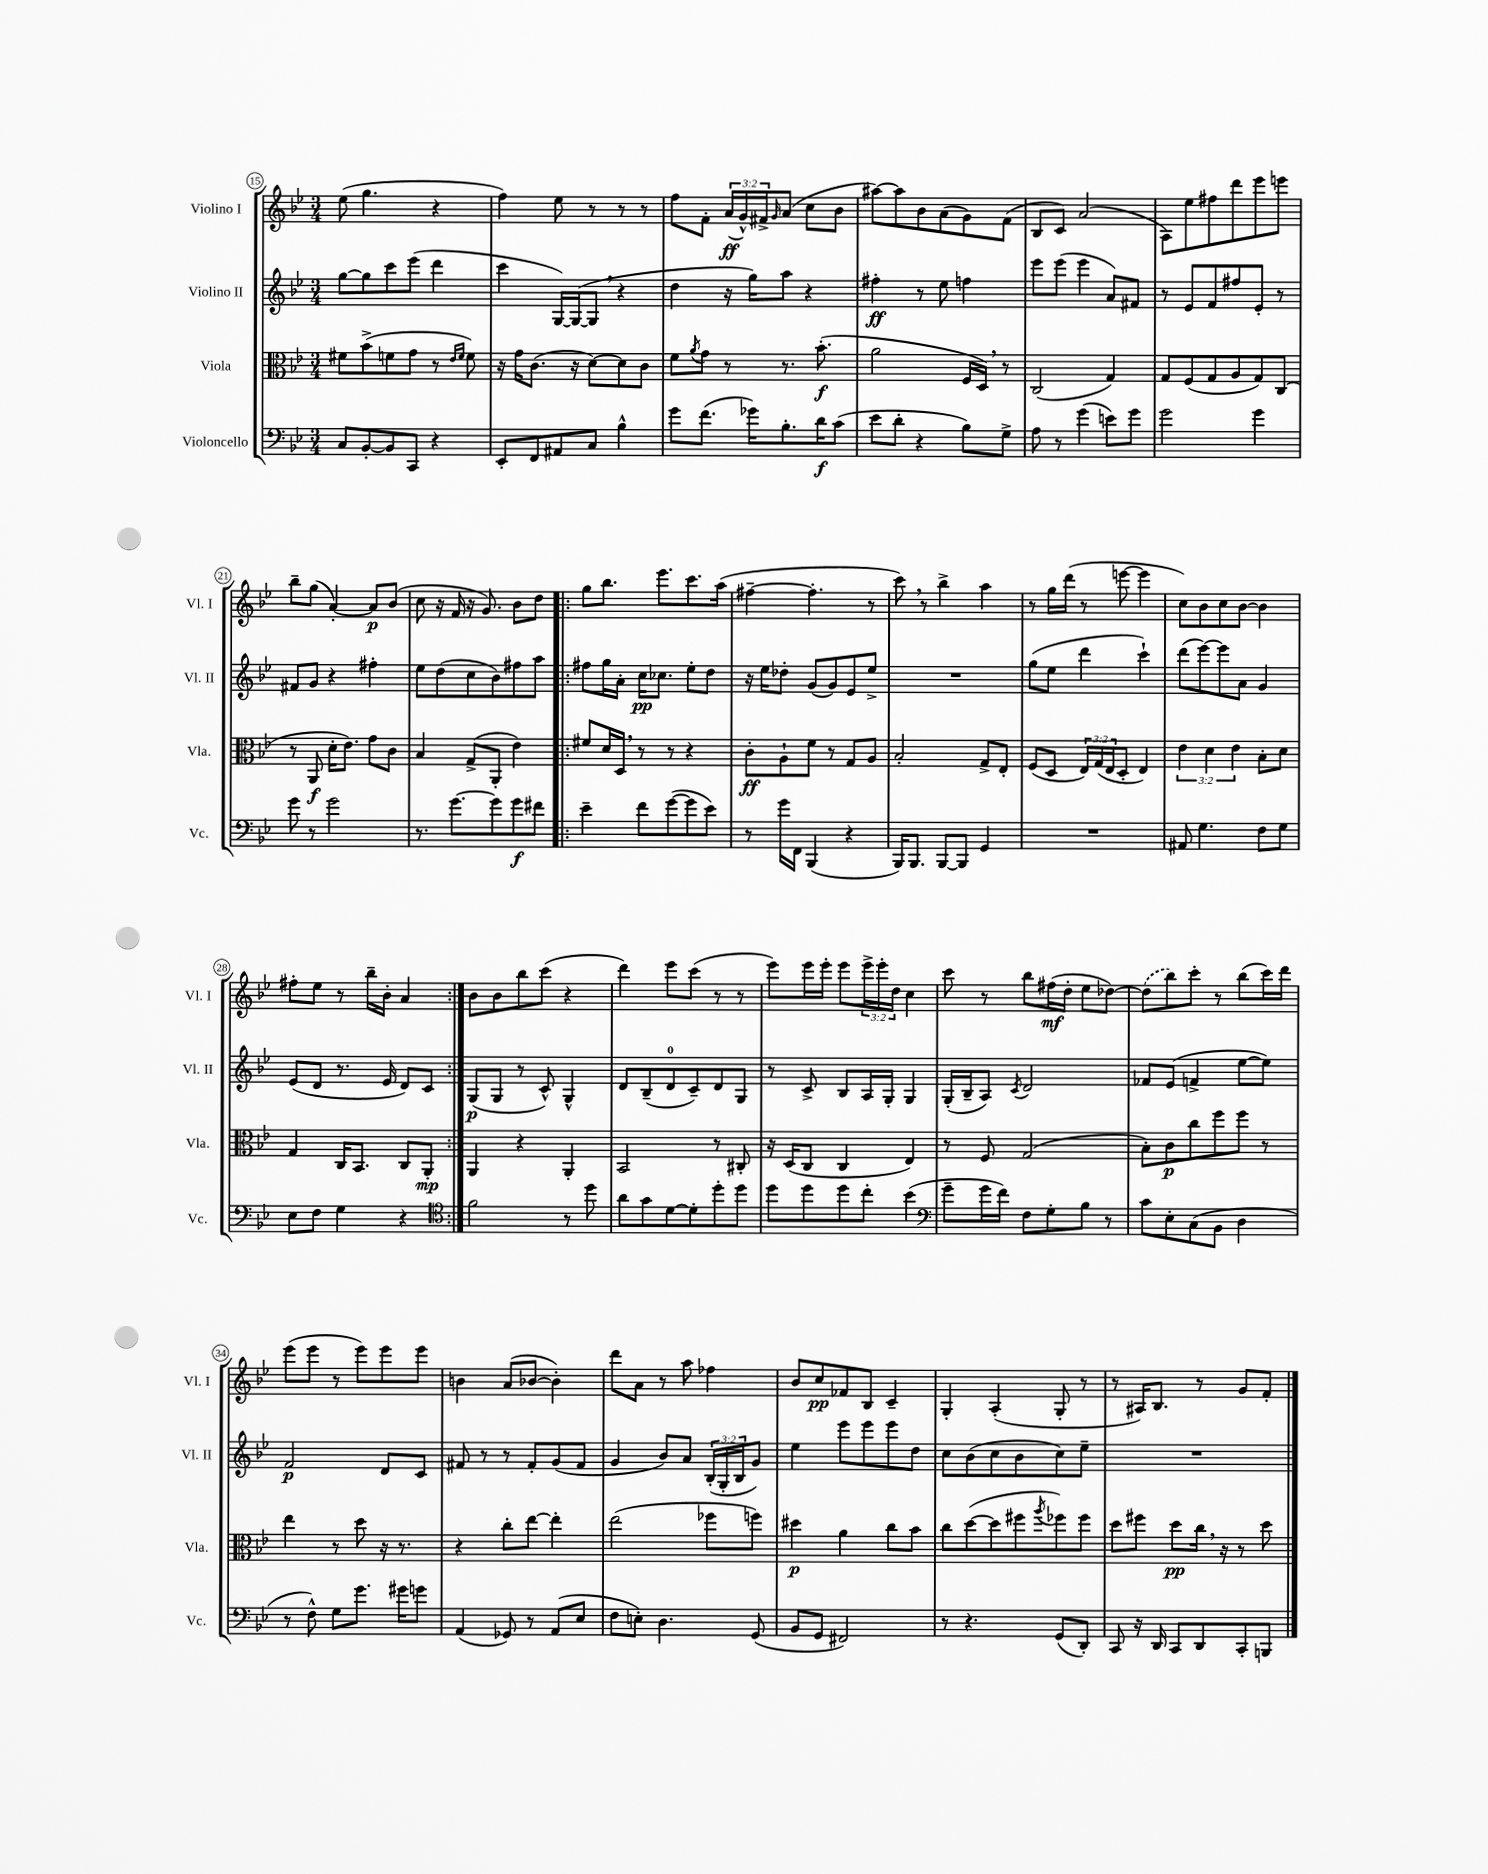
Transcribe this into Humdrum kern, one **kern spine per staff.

**kern	**kern	**kern	**kern
*staff4	*staff3	*staff2	*staff1
*clefF4	*clefC3	*clefG2	*clefG2
*k[b-e-]	*k[b-e-]	*k[b-e-]	*k[b-e-]
*M3/4	*M3/4	*M3/4	*M3/4
8C/L	8f#\L	[8gg\L	(8ee-\
[8BB-'/	(8b-^\	8gg\]	4.gg\
8BB-/]	8f\	8ccc\	.
8CC/J	8g\J	(8eee-\J	.
4r	8r	4ddd\	4r
.	16qqe-/LL	.	.
.	16qqf/JJ	.	.
.	8f\)	.	.
=	=	=	=
8EE-'/L	16r	4ccc\	4ff\)
.	16g\LK	.	.
8FF/	(8.c\J	.	.
8AA#/	.	[16G/LL)	8ee-\
.	16r	(16G/_J	.
8C/J	[8d\L)	8G/]J	8r
4B-^^\	8d\]	4r	8r
.	8c\J	.	8r
=	=	=	=
8g\L	8f\L	4dd\	8ff\L
.	8qa/	.	.
(8.f\J	8g\J	.	8f'\J
.	8r	16r	(24a/LL
.	.	.	24g^^/)
16g-\LK)	.	16gg\LK)	.
.	.	.	24f#^/J
.	.	.	16qqg/
8.B-'\	8.r	8aa\J	(8a/J
.	.	4r	8cc\L
16d\K	(8.b-'\	.	.
(8c\J	.	.	8b-\J
=	=	=	=
8e-\L	2a\	4ff#'\	[8aa#\L)
8d'\J	.	.	8aa#\]
4r	.	8r	8b-\
.	.	8ee-\	(8a\
8B-\L)	16F/LL	4ff\	8g\)
.	16D/JJ)	.	.
8G^\J	8r	.	(8f\J
=	=	=	=
8A\	(2C/	8eee-\L	8B-/L
8r	.	(8eee-\J	8c/J)
(4g\	.	4eee-\	(2a/
8e\L)	4G/)	8a/L)	.
8g\J	.	8f#/J	.
=	=	=	=
2g\	8G/L	8r	8A\L)
.	(8F/	8e-/L	8ee-\
.	8G/	8f/	8ff#\
.	8A/	8ff#/	8ddd\
4g\	8G/)	8e-'/J	8eee-\
.	(8C/J	8r	8eee\J
=	=	=	=
8g\	8r	8f#/L	8bb-~\L
8r	8AA/	8g/J	(8gg\J
2g\	16d'\LK	4r	[4a'/)
.	8.e-\J)	.	.
.	8g\L	4ff#'\	8a/]L
.	8c\J	.	(8b-/J
=	=	=	=
8.r	4B-/	8ee-\L	8cc\
.	.	(8dd\	16r
[8.g\L	.	.	16f/
.	(8G^/L	8cc\	16r
.	.	.	8.g/)
8g\]	8AA'/J	8b-\)	.
8g\	4e-\)	8ff#\	8b-\L
8f#\J	.	8aa\J	8dd\J
=!|:	=!|:	=!|:	=!|:
4e-~\	8f#/L	8ff#\L	8gg\L
.	16d/L	16gg\L	8.bb-\J
.	16D/JJ	16a'\JJ	.
8f\L	8r	16cc\LK	.
.	.	8.cc-\J	8.eee-\L
([8g\	8r	.	.
8g\]	4r	8ee-'\L	8.ccc\
8e-\J)	.	8dd\J	.
.	.	.	(16aa\Jk
=	=	=	=
8r	8c'\L	16r	[4ff#~\
.	.	16ee-\LK	.
16g\LL	8A`\	8dd-'\J	.
16FF\JJ	.	.	.
(4BBB-/	8f\J	(8g/L	4.ff#'\]
.	8r	8g/)	.
4r	8G/L	8e-/	.
.	8A/J	8ee-^/J	8r
=	=	=	=
16BBB-/LK)	2B-'/	2.r	8ccc\)
8.BBB-/J	.	.	.
.	.	.	8r
[8BBB-/L	.	.	4bb-^\
8BBB-/]J	.	.	.
4GG/	8G^/L	.	4aa\
.	8E-'/J	.	.
=	=	=	=
2.r	(8F/L	(8gg\L	8r
.	8D/J	8ee-\J	16gg\LL
.	.	.	(16ddd\JJ
.	24E-/LL)	4ddd\	8r
.	(24G/	.	.
.	24E-/J	.	.
.	8D'/J	.	[8eee\
.	4E-/)	4ccc`\)	4eee\]
=	=	=	=
8AA#/	6e-\	(8ddd\L	8cc\L)
4.G\	.	[8eee-\)	8b-\
.	6d\	.	.
.	.	8eee-\]	8cc\
.	6e-\	.	.
.	.	8a\J	[8b-\J
8F\L	8B-'\L	4g/	4b-\]
8G\J	8d\J	.	.
=	=	=	=
8E-\L	4G/	(8e-/L	8ff#'\L
8F\J	.	8d/J	8ee-\J
4G\	16C/LK	8.r	8r
.	8.BB-/J	.	.
.	.	.	16bb-~\LL
.	.	16e-/	16b-'\JJ
4r	8C/L	8d/L)	4a/
.	8AA'/J	8c/J	.
=:|!	=:|!	=:|!	=:|!
*clefC4	*	*	*
2f\	4AA/	(8G/L	8b-\L
.	.	8G/J	8b-\
.	4r	8r	8bb-\
.	.	8c^^/)	(8ccc\J
8r	4AA'/	4G^^/	4r
8dd\	.	.	.
=	=	=	=
8a\L	2BB-/	8d/L	4ddd\)
8g\	.	(8B-~/	.
[8d\	.	8d/	8eee-\L
8d'\]	.	8c~/)	(8ccc\J
8dd'\	8r	8d/	8r
8dd\J	8C#'/	8G/J	8r
=	=	=	=
8dd\L	16r	8r	8eee-\L)
.	(16D/LK	.	.
8dd\	8C/J	8c^/	16eee-\L
.	.	.	16eee-'\JJ
8dd\	4C/	8B-/L	8eee-\L
8cc'\J	.	16A/L	24eee-^\L
.	.	.	24eee-'\
.	.	16G'/JJ	.
.	.	.	24dd\JJ
(4b-\	4E-/)	4G/	4cc\
=	=	=	=
*clefF4	*	*	*
8g~\L	8r	(16G'/LL	8ccc\
.	.	16B-~/J	.
16g\L	8F/	8A/J)	8r
16f\JJ)	.	.	.
.	.	8qc/	.
8F\L	(2G/	2d/	8bb-\L
8G'\	.	.	(16ff#\L
.	.	.	16dd'\JJ
8B-\J	.	.	8ee-\L
8r	.	.	[8dd-\J)
=	=	=	=
8c\L	8B-'\L)	8f-/L	(8dd-\]L
8E-'\	8c\	(8e-/J	8bb-\)
(8C\	8cc\	4f^/	8ccc'\J
8BB-\J	8ff\	.	8r
4D\	8ff\J	[8ee-\L	(8bb-\L
.	8r	8ee-\]J)	16ccc\L)
.	.	.	16ddd\JJ
=	=	=	=
8r	4ee-\	2f/	(8eee-\L
8F^^\)	.	.	8eee-\J
8G\L	8r	.	8r
8.g\J	8dd\	.	8eee-\L)
.	16r	8d/L	8eee-\
16g#\LK	8.r	.	.
8g\J	.	8c/J	8eee-\J
=	=	=	=
(4AA/	4r	8f#/	4b\
.	.	8r	.
8GG-/)	8cc'\L	8r	(8a/L
8r	[8ee-\J	8f#'/L	[8b-/J
(8AA/L	4ee-'\]	(8g/	4b-'\])
8E-/J	.	8f#/J	.
=	=	=	=
8F\L	(2ee-\	4g/	8ddd\L
8E'\J)	.	.	8a\J
4.D\	.	8b-/L)	8r
.	.	8a/J	8aa\
.	8ff-\L	(24B-'/LL	4ff-\
.	.	24G'/	.
.	.	24B-/J	.
(8GG/	8ff\J)	8g/J)	.
=	=	=	=
8BB-/L	4dd#\	4ee-\	8b-/L
8GG/J	.	.	8cc/
2FF#/)	4a\	8eee-\L	8f-/
.	.	8eee-\	8B-/J
.	8cc\L	8eee-\	4c~/
.	8b-\J	8dd\J	.
=	=	=	=
8r	8cc\L	8cc\L	4G'/
4.r	([8dd\	(8b-\	.
.	8dd\]	8cc\	(4A'/
.	8ff#\	8b-\	.
.	8qaa/	.	.
(8GG/L	8ff-\)	8cc\)	8G'/
8DD'/J)	8ff-\J	8ee-~\J	8r
=	=	=	=
8CC/	8dd\L	2.r	8r
16r	8ff#\J	.	16A#/LK)
16DD/	.	.	8.B-/J
8CC/L	8dd\L	.	.
8DD/	16cc\Jk	.	8r
.	16r	.	.
8CC'/	8r	.	8g/L
8BBB/J	8dd\	.	8f'/J
==	==	==	==
*-	*-	*-	*-
